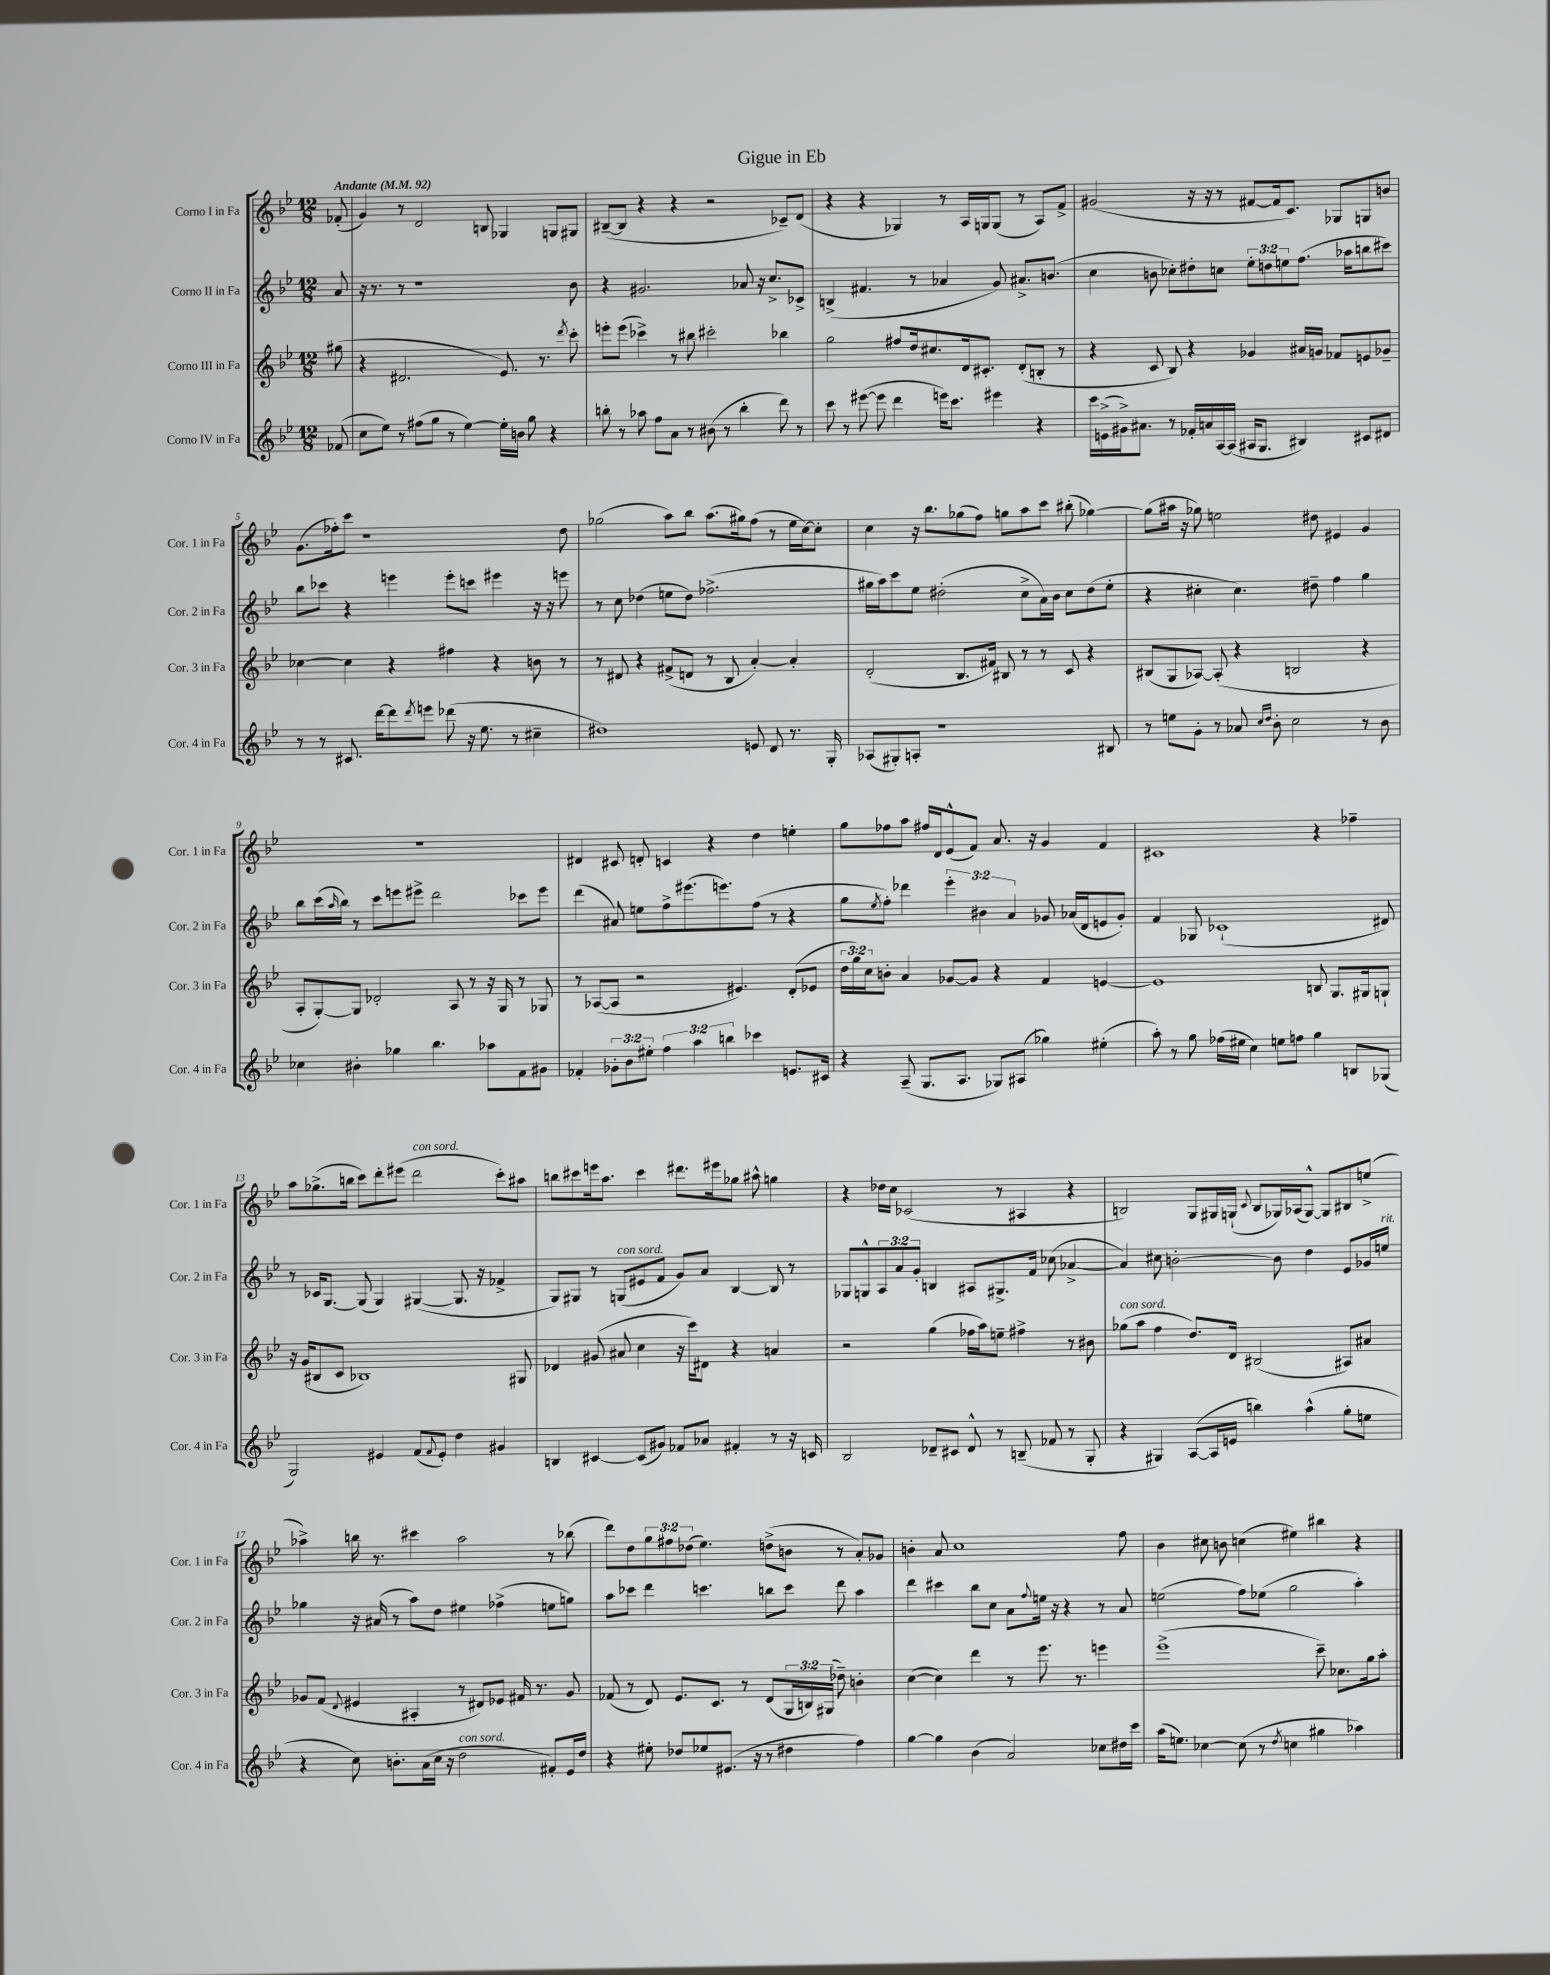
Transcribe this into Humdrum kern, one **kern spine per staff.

**kern	**kern	**kern	**kern
*staff4	*staff3	*staff2	*staff1
*clefG2	*clefG2	*clefG2	*clefG2
*k[b-e-]	*k[b-e-]	*k[b-e-]	*k[b-e-]
*M12/8	*M12/8	*M12/8	*M12/8
*MM92	*MM92	*MM92	*MM92
(8f-	(8gg#	8a	(8f-'
=	=	=	=
8cc	4r	16r	4g)
.	.	8.r	.
8ee-)	.	.	.
8r	2.d#	8r	8r
(8ff#	.	1r	2d
8gg	.	.	.
8r	.	.	.
[4ee-)	.	.	.
.	.	.	8B
16ee-']	8.e-)	.	4G-
16b	.	.	.
8gg	.	.	.
.	8.r	.	.
4r	.	.	8G
.	8qddd	.	.
.	8ccc'	8b-	8G#
=	=	=	=
8bb'	8eee'	4r	([8B#~
8r	(8eee	.	8B#]
8aa-	4ccc-^)	2.g#	4r
8ff	.	.	.
8a	8r	.	4r
8r	8bb#	.	.
(8b#	2ccc#'	.	2r
8r	.	.	.
4bb'	.	8a-	.
.	.	16r	.
.	.	8.cc^	.
8ddd)	4bb-	.	8c-~)
8r	.	8c-^	(8d
=	=	=	=
8ccc	2gg	(4B^	4r
8r	.	.	.
([8eee#	.	4.f#	4r
8eee#]	.	.	.
4ddd	8ff#	.	4G-)
.	16dd	8r	.
.	8.cc#	.	.
16eee)	.	4a-	8r
8.ccc	.	.	.
.	16d	.	16A
.	8.c#'	.	16G
4eee#	.	8g)	(8G
.	(8d'	8.a#^	8r
4r	8B'	.	8A)
.	.	(8.b	.
.	8r	.	8f^
=	=	=	=
16ccc	4r	4cc	(2g#
(16e^	.	.	.
16g#^)	.	.	.
8.a#	.	.	.
.	8c	8b	.
8r	8B-)	8cc-')	.
16f-'	4r	8dd#'	16r
16a	.	.	16r
[16A	.	8cc	8r
(16A]	.	.	.
16A#	4g-	12ee-'	[8f#
8.G	.	.	.
.	.	12dd	.
.	.	.	16f#]
.	.	12ee	.
.	.	.	8.c)
4B#)	16a#	(8.ff	.
.	16g	.	.
.	8f-	.	8G-
.	.	16aa-	.
8c#	8e	8bb	8G
8d#	8g-~	8ccc#)	8b
=	=	=	=
8r	[4cc-	8bb-	(8.g
8r	.	8ccc-	.
.	.	.	16ff-')
8.c#	4cc-]	4r	8ccc
.	.	.	1r
[16ddd	.	.	.
8ddd]	4r	4eee	.
8qddd	.	.	.
8eee	.	.	.
(8ddd-	4ff#	8eee'	.
16r	.	8ccc	.
8.ee-	.	.	.
.	4r	4eee#	.
8r	.	.	.
4cc#~	8b	16r	.
.	.	16r	.
.	8r	8eee	8dd
=	=	=	=
1dd#)	8r	8r	(2gg-
.	8d#	8cc	.
.	4r	(4dd-	.
.	(8f#^	8ee	8aa)
.	8d	8dd-)	8bb-
.	8r	(2.ff-^	(8.aa
.	8B-	.	.
.	.	.	16gg#)
8e	[4a')	.	(8ff
8d	.	.	8r
8.r	4a']	.	16ee-
.	.	.	[16cc)
.	.	.	8cc']
16G'	.	.	.
=	=	=	=
(8A-	(2d'	16gg#	4cc
.	.	16aa)	.
8G#')	.	8ccc	.
8A'	.	8ee-	16r
.	.	.	8.bb-
1r	.	(2dd#'	.
.	8.B-	.	(8gg-
.	.	.	8ff)
.	16f#)	.	.
.	8B#	.	8gg
.	8r	8cc^	8aa
.	8r	16a)	8ccc
.	.	16b-	.
.	8c	8cc	(8bb#'
.	4r	(8dd#	[4gg-)
8B#	.	8ee-'	.
=	=	=	=
8r	(8B#	4r	(8gg-]
8ee	8G	.	16aa#
.	.	.	16r
8g'	[8A-)	4cc#'	8gg-)
8r	(8A-']	.	2ee
8a-	4r	4.cc#)	.
16qqcc	.	.	.
16qqdd	.	.	.
8b-'	.	.	.
2cc	2B	.	.
.	.	8dd#~	8dd#
.	.	4ff	4e#
8r	4r	4gg	4g
8b-	.	.	.
=	=	=	=
4cc-	8A'	8bb-	1.r
.	[8G')	(16ccc	.
.	.	16qqaa	.
.	.	16bb-)	.
4b#'	8G]	8r	.
.	2d-'	8ccc	.
4gg-	.	8eee	.
.	.	8eee#^	.
4.bb-	.	2ddd	.
.	8A	.	.
.	8r	.	.
8aa-	16r	.	.
.	16G	.	.
8f	8r	8ccc-	.
8g#	8G-	8eee#	.
=	=	=	=
4f-'	8r	(4ddd	4d#
.	([8A-	.	.
12g-'	8A-]	8a#)	8c#
12b-	.	.	.
.	2r	8ee	8d'
12ee#'	.	.	.
6ff	.	8ff^	4c
.	.	(8.eee#	.
6aa	.	.	.
.	.	.	4r
.	.	8.eee)	.
6bb	.	.	.
.	4.e#)	.	.
4ccc-	.	(8ff	4dd
.	.	8r	.
8.e	(8d'	4r	4ee'
.	8e-	.	.
16c#	.	.	.
=	=	=	=
4r	24dd	8gg	8gg
.	24gg)	.	.
.	24cc	.	.
.	.	8qee-	.
.	8b'	8ff')	8ff-
(8A~	4a	4ddd-	8aa
8.G	.	.	16ff#
.	.	.	16d
.	[8g-	6eee-'	(8e-^^
8.A	.	.	.
.	8g-]	.	8f)
.	.	6b#	.
8G-)	4r	.	8.a
.	.	6a	.
(8A#	.	.	.
.	.	.	16r
4gg-)	4f	8g-	4g
.	.	(16a-	.
.	.	16d	.
(4ee#'	[4e	8e	4f
.	.	8g-')	.
=	=	=	=
8aa')	1e]	4f	1c#
8r	.	.	.
8gg	.	8G-	.
(16ff-	.	(1c-`	.
16ee#	.	.	.
4cc)	.	.	.
8ee	.	.	.
8ff	.	.	.
4gg	8B	.	4r
.	8.G	.	.
8B	.	.	4ff-~
.	16G#	.	.
(8G-	8G`	8d#)	.
=	=	=	=
2G)	16r	8r	8aa
.	(16g	.	.
.	8B#	16c-	(8.gg-^
.	.	[8.G	.
.	8c	.	.
.	.	.	16bb
.	1B-)	(8G]	8ccc)
4e#	.	4G)	8ddd'
.	.	.	(8eee#
(8f	.	([4G#	2ddd
8qqf	.	.	.
8e#')	.	.	.
4dd	.	8.G#]	.
.	.	16r	.
4g#	.	4f-^	8ccc')
.	8G#	.	8aa#
=	=	=	=
4B	4d-	8G)	8bb
.	.	8G#	8ccc#
[4c#	(8g#	8r	16eee
.	.	.	8.aa
.	8a#	(8G	.
(8c#]	4cc	8e#	4ccc#
8g#)	.	8f	.
8f-	16r	8g)	8.ddd#
.	16ccc)	.	.
8a-	8d#	8a	.
.	.	.	16eee#
4f#'	4r	[4B-	8gg-
.	.	.	8aa#^^
8r	4a	8B-]	4gg
16r	.	8r	.
16c	.	.	.
=	=	=	=
2B-	2r	8G-	4r
.	.	8G^^	.
.	.	12A	16dd-
.	.	.	16cc
.	.	12a	.
.	.	.	(2c-
.	.	12g'	.
8d-~	(4gg	4B	.
8c#	.	.	.
8d-^^	16ff-	8A#	.
.	16aa)	.	.
8r	8ee~	8.G#^	8r
(8B~	4ff#^	.	4A#
.	.	16f	.
8f-	.	(8cc-	.
8r	8r	[4a-^	4r
8G'	8b#	.	.
=	=	=	=
4r	(8gg-	4a-])	2B)
.	8aa	.	.
4G#)	4ff	8cc#	.
.	.	[2b'	.
([8A	8.dd)	.	8G
16A]	.	.	16G#
16e	16d	.	(16G`
.	.	.	8qqc
4bb)	(2B#	.	8B
.	.	8b]	16G-)
.	.	.	(16A-
(4aa^^	.	4dd	[8G-^^)
.	.	.	8G-]
8gg'	8A#)	8e-	8B#
8ee	8a#	16g-	(8ee^
.	.	16ee	.
=	=	=	=
4r	8g-	4gg-	4aa-^)
.	(8f	.	.
.	8qqd	.	.
8cc)	4e#	16r	16bb
.	.	(16a#	8.r
8.b'	.	8r	.
.	4A#'	8aa)	4ccc#
(16a	.	.	.
16cc	.	8dd	.
16r	.	.	.
2dd	8r	4ee#	2aa-
.	8d#)	.	.
.	8e-	(4ff-^	.
.	16f#	.	.
.	8.r	.	.
8f#')	.	8ee	8r
16e-	8g-	8gg)	(8bb-
16dd	.	.	.
=	=	=	=
4r	(8f-	8aa	8ddd)
.	8r	8ccc-	8dd
8ee#'	8d)	4ddd	12gg
.	.	.	12ff#
8dd-	8.e-	.	.
.	.	.	(12dd-
8ee-	.	4.ccc	4.ee-)
.	8.c	.	.
(8.e#	.	.	.
.	8r	.	.
16r	.	.	.
8r	(8d	8bb	(8dd^
4dd#	24G	8ccc	8b
.	24B)	.	.
.	(24G#	.	.
.	8dd-~)	8ddd	8r
4ff)	4b'	4aa	8a')
.	.	.	8g-
=	=	=	=
[4gg	([4cc	4ddd	4b'
4gg]	4cc])	4ccc#	8a
.	.	.	1cc
(4b-	4ddd	8bb-	.
.	.	8cc	.
2a)	8r	8a	.
.	.	8qqff	.
.	8.eee-	16ee	.
.	.	16r	.
.	.	4r	.
.	8.r	.	.
8cc-	4eee	8r	.
16dd#	.	8a	8ff
16ccc	.	.	.
=	=	=	=
(16aa	(1eee-^	(2ee	4b-
8.ee)	.	.	.
[4cc-	.	.	8cc#
.	.	.	8b
(8cc-]	.	8ff)	(4cc
8r	.	(8ee-	.
8qdd	.	.	.
4cc	.	2gg	4ee#)
4gg#	8ccc~)	.	4bb#
.	8.cc-	.	.
4aa-)	.	4aa')	4r
.	16gg	.	.
.	8aa'	.	.
==	==	==	==
*-	*-	*-	*-
